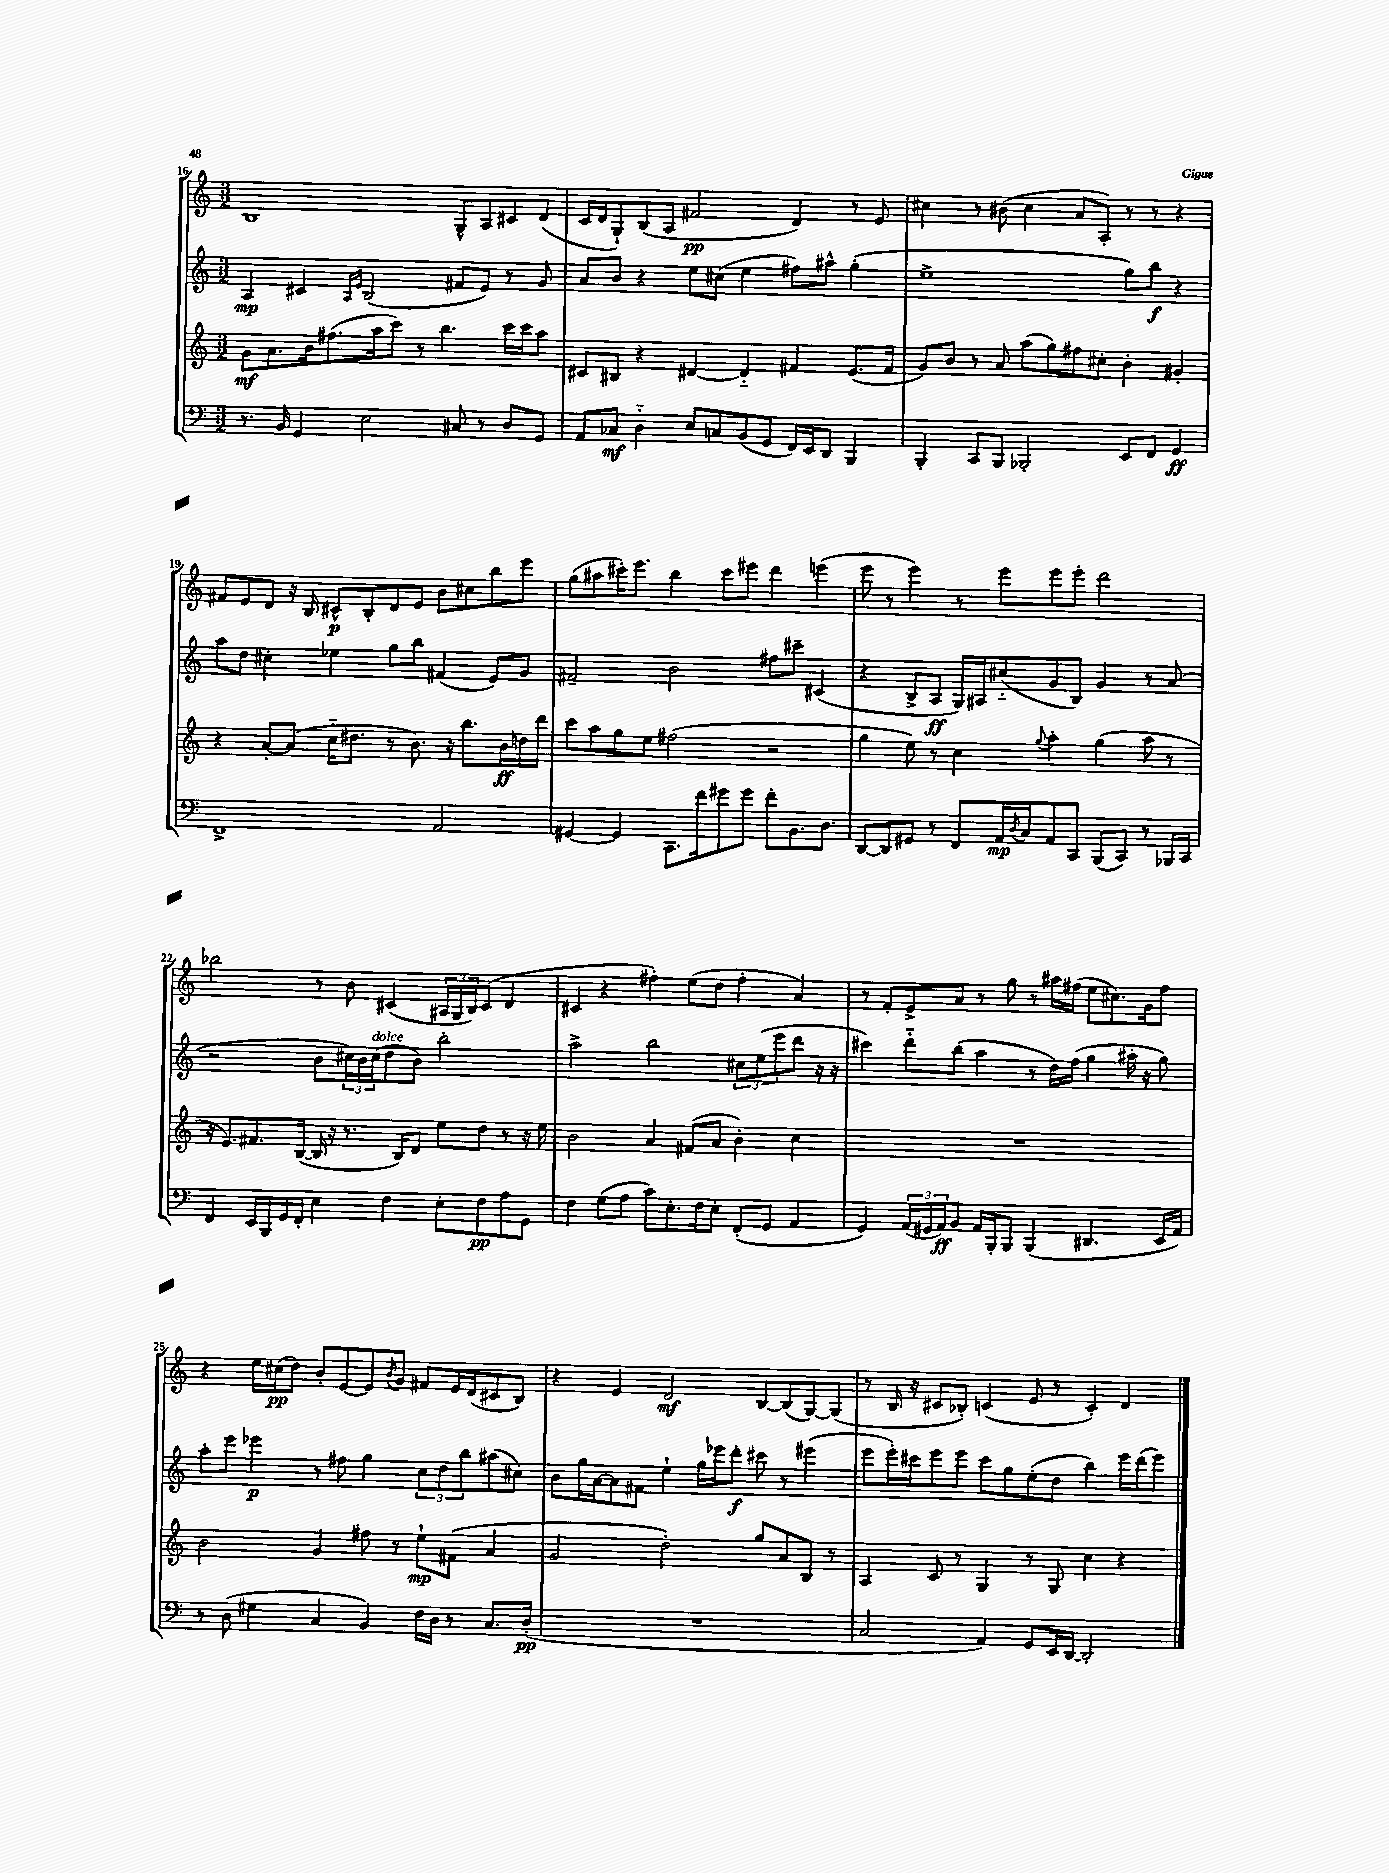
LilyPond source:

<<
\new StaffGroup <<
\new Staff = "s0" {
    \clef treble \key c \major \numericTimeSignature \time 3/2
    b1 g8-^ a8 cis'8 d'8( |
    c'16 d'16 g8-!) b8( a8 fis'2\pp d'4) r8 e'8 |
    cis''4 r8 bis'8( cis''4 a'8 a8-.) r8 r8 r4 |
    fis'8 e'8 d'8 r16 b16 cis'8-^\p b8-. d'8 e'8 b'8 cis''8 b''8 e'''8 |
    g''8( ais''8 cis'''16-.) e'''8. b''4 cis'''8 eis'''8 d'''4 e'''4( |
    e'''8 r8 e'''4) r8 e'''8 e'''8 e'''8-. d'''2 |
    bes''2 r8 b'8 cis'4( \tuplet 3/2 { ais16 g16 b16) } cis'8( d'4 |
    cis'4 r4 fis''4-.) e''8( d''8 fis''4-. a'4) |
    r8 f'8-. e'8-> a'8 r8 g''8 r8 ais''16 fis''16( e''8 cis''8.) g'16 fis''8 |
    r4 e''16 cis''16\pp( d''8) b'8-. e'8~ e'8 \acciaccatura { b'8 } g'8 fis'8 e'16 d'16( cis'8 b8) |
    r4 e'4 d'2\mf b8~ b8( g8~) g8( |
    r8 b16 r16 cis'8 bes8-.) c'4( e'8 r8 c'4-.) d'4 \bar "|." |
}
\new Staff = "s1" {
    \clef treble \key c \major \numericTimeSignature \time 3/2
    a4\mp cis'4 \grace { a16 e'16 } b2( fis'8 e'8) r8 g'8 |
    a'8 b'8 r4 e''8 cis''8( e''4 fis''8) ais''8-^ g''4-.( |
    e''1-> g''8) b''8\f r4 |
    a''8 d''8 cis''4-. ees''4 g''8 b''8 fis'4( e'8) g'8 |
    fis'2-- b'2 fis''8 cis'''8-- cis'4( |
    r4 b8-> a8\ff g16) ais16 cis''8-_( g'8 b8) g'4 r8 a'8( |
    r2 b'8 \tuplet 3/2 { cis''16) b'16 cis''16^\markup { \italic "dolce" }( } d''8 b'8) b''2-. |
    a''2-> b''2 \tuplet 3/2 { cis''8 e''8( e'''8 } d'''8 r16 r16 |
    cis'''4) d'''8-_ b''8( a''4 r8 d''16) f''16( g''4 ais''16-. r16 g''8) |
    a''8-. e'''8 ees'''4\p r8 fis''8 g''4 \tuplet 3/2 { c''8 d''8 b''8 } ais''8( cis''8) |
    b'8 g''16 a'16~ a'8 fis'8 e''4-! g''16 ees'''16 d'''8-.\f cis'''8 r8 eis'''4( |
    e'''8 e'''16-.) cis'''16 e'''8 e'''8 cis'''8 g''8 e''8-.( d''8 b''4) e'''16 d'''16( e'''8) \bar "|." |
}
\new Staff = "s2" {
    \clef treble \key c \major \numericTimeSignature \time 3/2
    g'8\mf a'8. b'16 fis''8.( a''16 c'''8) r8 b''4. c'''16 c'''16 a''8 |
    cis'8 bis8 r4 dis'4~ dis'4-_ fis'4 e'8.( fis'16 |
    g'8) b'8 r8 a'8 a''8( g''8) fis''8 cis''8-. b'4-. gis'4-. |
    r4 a'8~-. a'8( c''16-_ dis''8. r8 b'8.) r16 b''8. b'16\ff d''16 d'''16 |
    c'''8 a''8 g''8 e''8 fis''2( r2 |
    g''4 e''8) r8 c''4 \appoggiatura { g''8 } a''4-. g''4( a''8 r8 |
    r16 e'8.) fis'8. b16~( b16 r16 r8. b16) d'8 e''8 d''8 r8 r16 e''16 |
    b'2 a'4 fis'8( a'8 b'4-.) c''4 |
    R1. |
    b'2 g'4 fis''8 r8 e''8-!\mp fis'8( a'4 |
    g'2 d''2-.) g''8 a'8 b8 r8 |
    a4 c'8 r8 g4 r8 g8 c''4 r4 \bar "|." |
}
\new Staff = "s3" {
    \clef bass \key c \major \numericTimeSignature \time 3/2
    r8. b,16 g,4 e2 cis8 r8 d8 g,8 |
    a,8 ces8\mf d4-_ e8 c8 b,8( g,8 f,16) e,16 d,8 b,,4 |
    b,,4-. c,8 b,,8 bes,,2-. e,8 f,8 g,4\ff |
    f,1-> a,2 |
    gis,4~ gis,4 c,8. f'16 gis'8 gis'8 f'8-. b,8. d8. |
    d,8~ d,8 gis,8 r8 f,8 a,16\mp \acciaccatura { d8 } c16 a,8 c,8 b,,8( c,8) r8 bes,,16 c,16 |
    f,4 e,16 b,,16 g,16 f,16-. e4 f4 e8-. f8\pp a8 g,8 |
    f4 g8( a8 c'8) e8.-. f16 e8-. f,8-.( g,8 a,4 |
    g,4) \tuplet 3/2 { a,16( gis,16 a,16\ff) } b,8 a,16 b,,16-. b,,8 b,,4( dis,4. e,16 a,16) |
    r8 d8( gis4 c4 b,4) f16 d16 r8 c8. d16-.\pp( |
    R1. |
    c2 a,4) g,8 e,16 d,16~ d,2-. \bar "|." |
}
>>
>>
\layout { \context { \Score currentBarNumber = #16 } }
